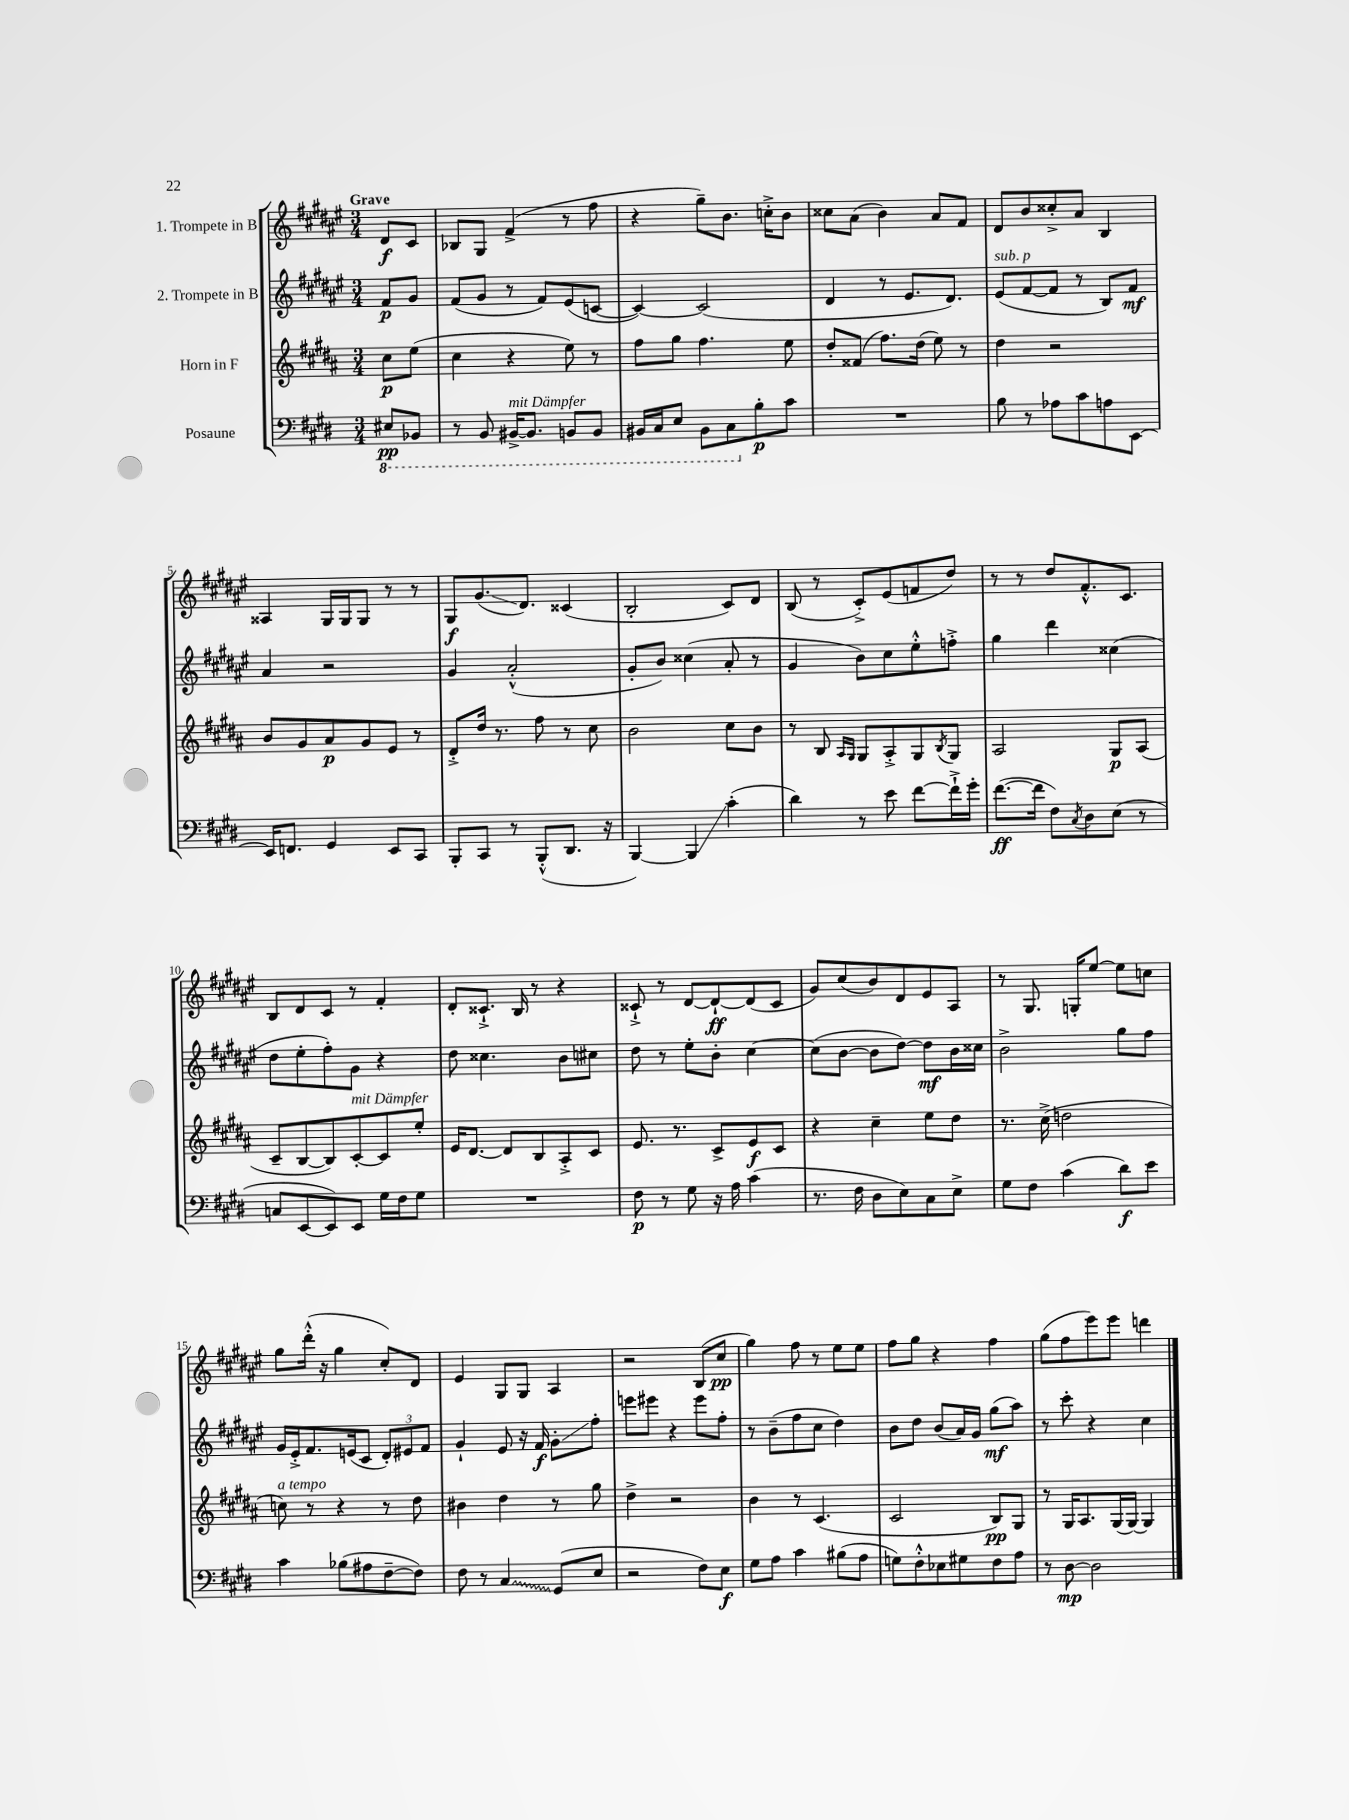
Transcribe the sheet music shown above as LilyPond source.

<<
\new StaffGroup <<
\new Staff = "s0" \with { instrumentName = "1. Trompete in B" } {
    \clef treble \key fis \major \numericTimeSignature \time 3/4 \partial 4 \tempo "Grave"
    dis'8\f cis'8 |
    bes8 gis8 fis'4->( r8 fis''8 |
    r4 gis''8--) b'8. c''16-.-> b'8 |
    cisis''8 ais'8( b'4) ais'8 fis'8 |
    dis'8 b'8 cisis''8-.-> ais'8 b4 |
    aisis4 gis16 gis16 gis8 r8 r8 |
    gis8\f gis'8.\glissando( dis'8.) cisis'4( |
    b2-. cis'8) dis'8 |
    b8( r8 cis'8-.->) eis'8( f'8 dis''8) |
    r8 r8 dis''8 fis'8.-.-^ cis'8. |
    b8 dis'8 cis'8 r8 fis'4-. |
    dis'8-. cisis'8.-!-> b16 r8 r4 |
    cisis'8-!-> r8 dis'8~ dis'8~-!\ff dis'8( cisis'8 |
    gis'8) cis''8( b'8) dis'8 eis'8 ais8 |
    r8 gis8. g16-. eis''8~ eis''8 c''8 |
    gis''8 dis'''16-.-^( r16 gis''4 cis''8-.) dis'8 |
    eis'4 gis8 gis8 ais4 |
    r2 b8( cis''8\pp |
    gis''4) fis''8 r8 eis''8 eis''8 |
    fis''8 gis''8 r4 fis''4 |
    gis''8( fis''8 eis'''8) eis'''8 d'''4 \bar "|." |
}
\new Staff = "s1" \with { instrumentName = "2. Trompete in B" } {
    \clef treble \key fis \major \numericTimeSignature \time 3/4 \partial 4
    fis'8\p gis'8 |
    fis'8( gis'8 r8 fis'8) eis'8( c'8~ |
    c'4~) c'2( |
    dis'4 r8 eis'8. dis'8.) |
    eis'8^\markup { \italic "sub. p" }( fis'8~ fis'8 r8 b8) fis'8\mf |
    ais'4 r2 |
    gis'4 ais'2-.-^( |
    gis'8-. b'8) cisis''4( ais'8-. r8 |
    gis'4 b'8) cis''8 eis''8-.-^ f''8-.-> |
    gis''4 dis'''4 cisis''4( |
    dis''8 eis''8-. fis''8-.) gis'8 r4 |
    dis''8 cisis''4. b'8 cis''8 |
    dis''8 r8 eis''8-. b'8-. cis''4~ |
    cis''8( b'8~ b'8 dis''8~) dis''8\mf b'16 cisis''16 |
    b'2-> gis''8 fis''8 |
    gis'16 eis'16-.-> fis'8. e'16( cis'8 \tuplet 3/2 { dis'8-.) eis'8 fis'8 } |
    gis'4-! eis'8 r16 fis'16\f gis'8-.\glissando fis''8-. |
    e'''8 eis'''8 r4 eis'''8 fis''8-. |
    r8 b'8--( fis''8 cis''8 dis''4) |
    b'8 dis''8 b'8( ais'16) gis'16 gis''8\mf( ais''8) |
    r8 cis'''8-. r4 cis''4 \bar "|." |
}
\new Staff = "s2" \with { instrumentName = "Horn in F" } {
    \clef treble \key b \major \numericTimeSignature \time 3/4 \partial 4
    cis''8\p e''8( |
    cis''4 r4 e''8) r8 |
    fis''8 gis''8 fis''4. e''8 |
    dis''8-. fisis'8( fis''8.) dis''16( e''8) r8 |
    dis''4 r2 |
    b'8 gis'8 ais'8\p gis'8 e'8 r8 |
    dis'8-.-> dis''16 r8. fis''8 r8 cis''8 |
    b'2 cis''8 b'8 |
    r8 b8 \grace { ais16 gis16 } gis8 ais8-.-> gis8 \acciaccatura { b8 } gis8 |
    ais2 gis8\p ais8( |
    cis'8-- b8~ b8) cis'8~-.^\markup { \italic "mit Dämpfer" } cis'8 e''8-. |
    e'16 dis'8.~ dis'8 b8 ais8-.-> cis'8 |
    e'8. r8. cis'8-> e'8\f cis'8 |
    r4 cis''4-- e''8 dis''8 |
    r8. cis''16->( d''2 |
    c''8^\markup { \italic "a tempo" }) r8 r4 r8 dis''8 |
    bis'4 dis''4 r8 gis''8 |
    dis''4-> r2 |
    b'4 r8 cis'4.( |
    cis'2 b8\pp) gis8 |
    r8 gis16 ais8. gis16( gis16~) gis4 \bar "|." |
}
\new Staff = "s3" \with { instrumentName = "Posaune" } {
    \clef bass \key e \major \numericTimeSignature \time 3/4 \partial 4
    \ottava #-1 eis,8\pp bes,,8 |
    r8 b,,8 bis,,16~->^\markup { \italic "mit Dämpfer" } bis,,8. b,,8 b,,8 |
    bis,,16 cis,16 e,8 bis,,8 cis,8 \ottava #0 b8-.\p cis'8 |
    R2. |
    b8 r8 aes8 cis'8 a8 e,8~ |
    e,16 f,8. gis,4 e,8 cis,8 |
    b,,8-. cis,8 r8 b,,8-.-^( dis,8. r16 |
    b,,4~) b,,4\glissando cis'4-.( |
    dis'4) r8 e'8 fis'8~ fis'16-!-> gis'16-. |
    fis'8.~\ff( fis'16 fis8) \acciaccatura { cis8 } dis8 e8( r8 |
    c8 e,8~ e,8) e,8 gis16 fis16 gis8 |
    R2. |
    fis8\p r8 gis8 r16 a16 cis'4( |
    r8. fis16 dis8 e8) cis8 e8-> |
    gis8 fis8 cis'4( dis'8\f) e'8 |
    cis'4 bes8( ais8 fis8~-- fis8) |
    fis8 r8 \once \override Glissando.style = #'zigzag cis4\glissando gis,8( e8 |
    r2 fis8) e8\f |
    gis8 a8 cis'4 bis8( a8 |
    g8) fis8-.-^ ees8 gis8 fis8 a8 |
    r8 dis8~\mp dis2 \bar "|." |
}
>>
>>
